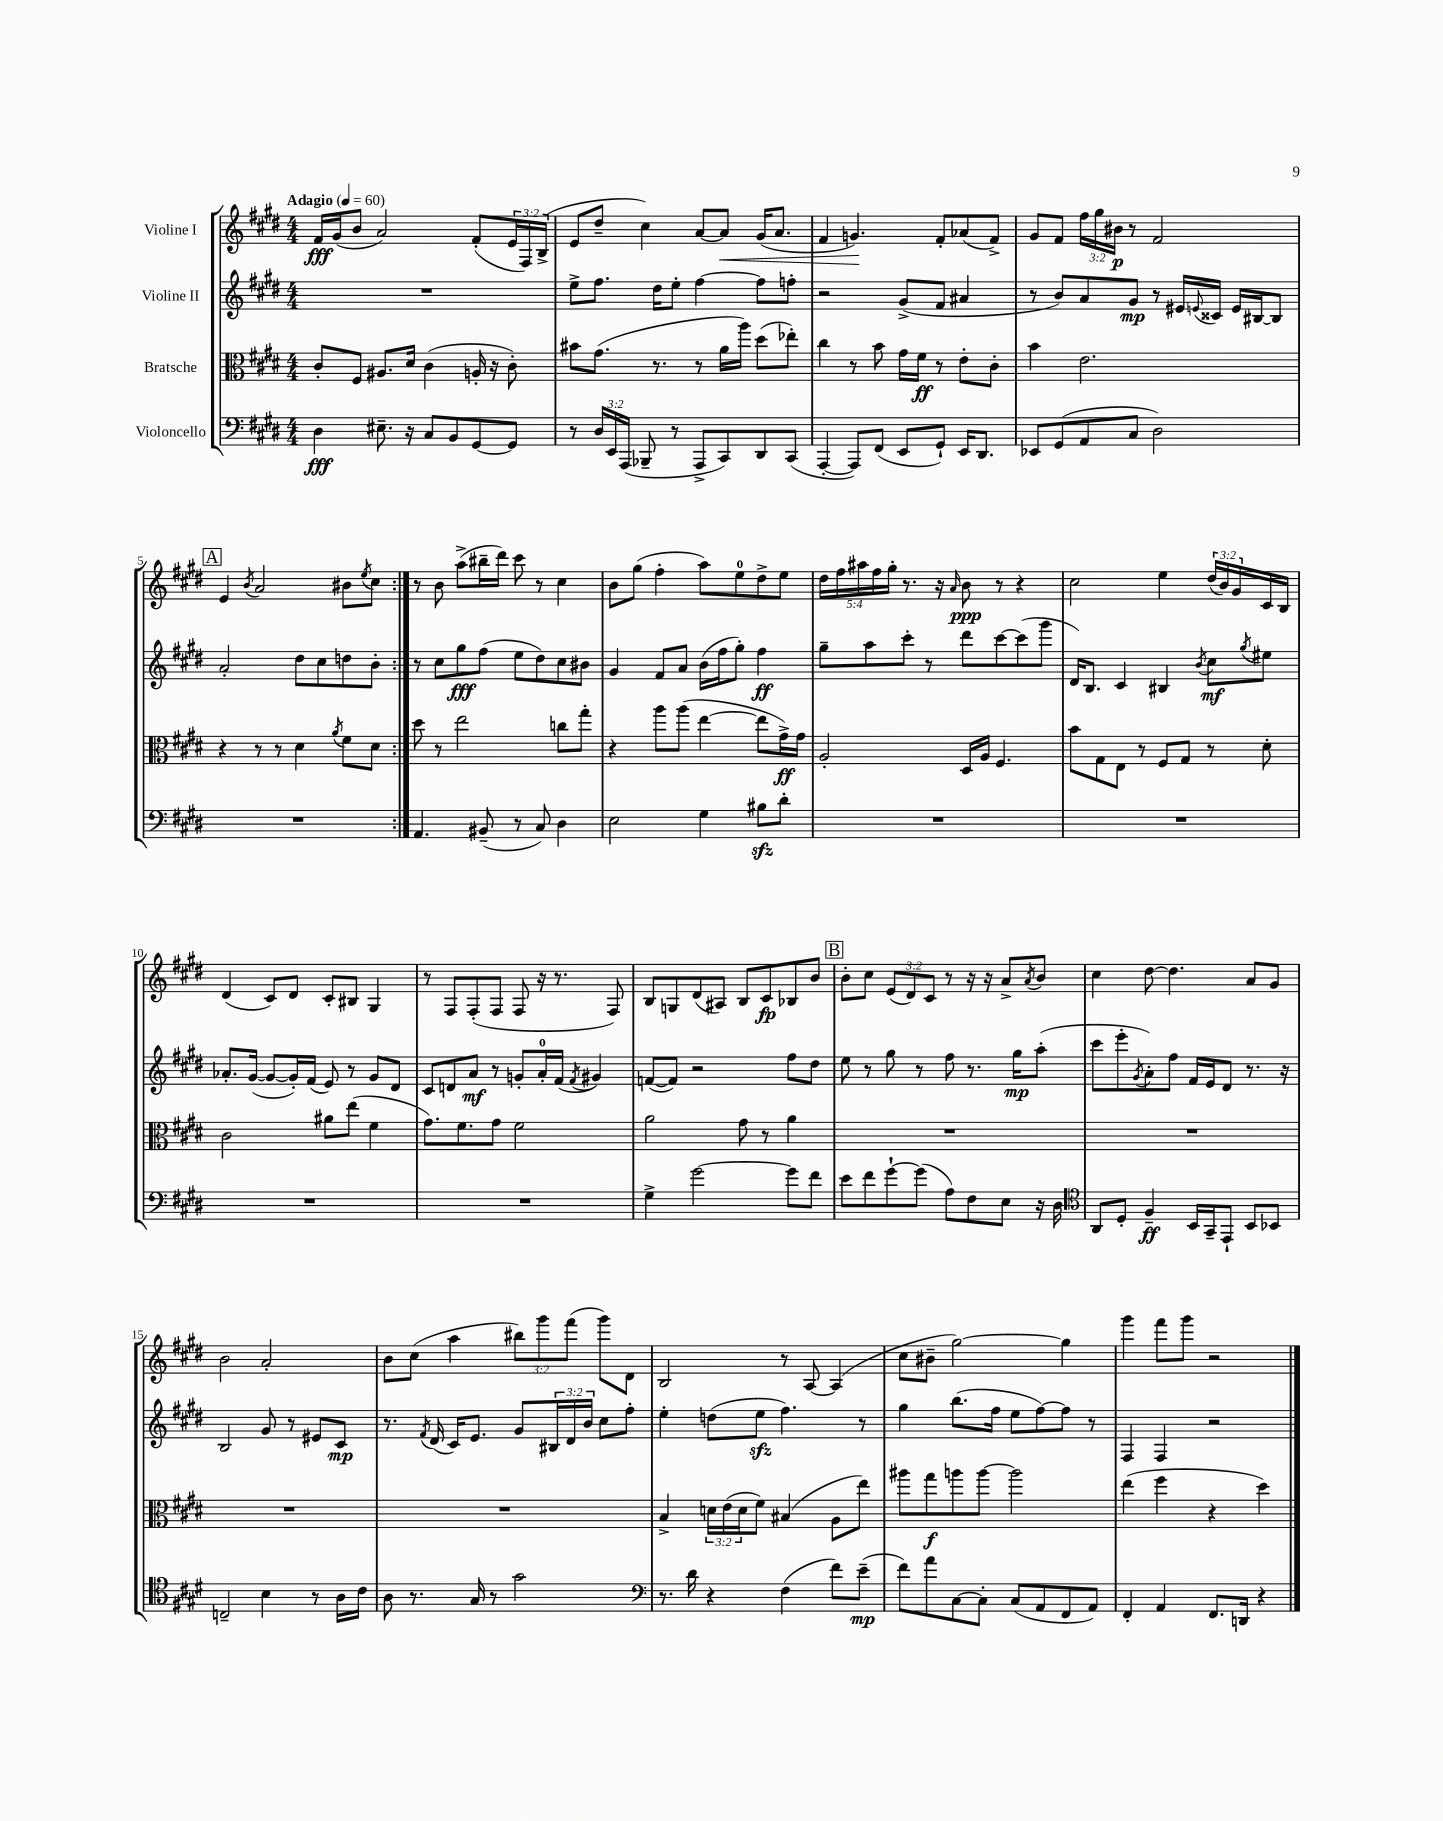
<<
\new StaffGroup <<
\new Staff = "s0" \with { instrumentName = "Violine I" } {
    \clef treble \key e \major \numericTimeSignature \time 4/4 \override Staff.TupletNumber.text = #tuplet-number::calc-fraction-text \tempo "Adagio" 4 = 60
    \repeat volta 2 { fis'16\fff gis'16( b'8 a'2) fis'8-.( \tuplet 3/2 { e'16 fis16) b16->( } |
    e'8 dis''8-- cis''4) a'8~ a'8\< gis'16( a'8. |
    fis'4 g'4.\!) fis'8-. aes'8( fis'8->) |
    gis'8 fis'8 \tuplet 3/2 { fis''16 gis''16 bis'16\p } r8 fis'2 |
    \mark \markup { \box "A" } e'4 \acciaccatura { b'8 } a'2 bis'8 \acciaccatura { e''8 } cis''8 | }
    r8 b'8 a''8->( bis''16-- dis'''16) cis'''8 r8 cis''4 |
    b'8 gis''8( fis''4-. a''8) e''8-0 dis''8-> e''8 |
    \tuplet 5/4 { dis''16 fis''16 ais''16 fis''16 gis''16-. } r8. r16 \grace { a'16 } b'8\ppp r8 r4 |
    cis''2 e''4 \tuplet 3/2 { dis''16( b'16) gis'16 } cis'16 b16 |
    dis'4( cis'8) dis'8 cis'8-. bis8 gis4 |
    r8 fis8 fis8-.( fis8 fis8 r16 r8. fis8) |
    b8 g8 dis'8( ais8) b8 cis'8\fp bes8 b'8 |
    \mark \markup { \box "B" } b'8-. cis''8 \tuplet 3/2 { e'8( dis'8) cis'8 } r8 r16 r16 a'8-> \acciaccatura { a'8 } b'8 |
    cis''4 dis''8~ dis''4. a'8 gis'8 |
    b'2 a'2-. |
    b'8 cis''8( a''4 \tuplet 3/2 { bis''8) gis'''8 fis'''8( } gis'''8) dis'8 |
    b2 r8 a8~ a4( |
    cis''8 bis'8-- gis''2~) gis''4 |
    gis'''4 fis'''8 gis'''8 r2 \bar "|." |
}
\new Staff = "s1" \with { instrumentName = "Violine II" } {
    \clef treble \key e \major \numericTimeSignature \time 4/4 \override Staff.TupletNumber.text = #tuplet-number::calc-fraction-text
    \repeat volta 2 { R1 |
    e''8-> fis''8. dis''16 e''8-. fis''4~ fis''8 f''8-. |
    r2 gis'8->( fis'8 ais'4 |
    r8 b'8) a'8 gis'8\mp r8 eis'16 \appoggiatura { e'8 } cisis'16 e'16 bis16~ bis8 |
    \mark \markup { \box "A" } a'2-. dis''8 cis''8 d''8 b'8-. | }
    r8 cis''8 gis''8\fff fis''8( e''8 dis''8) cis''8 bis'8 |
    gis'4 fis'8 a'8 b'16( fis''16 gis''8-.) fis''4\ff |
    gis''8-- a''8 cis'''8-. r8 dis'''8 cis'''8~ cis'''8( gis'''8 |
    dis'16) b8. cis'4 bis4 \acciaccatura { b'8 } cis''8\mf \acciaccatura { gis''8 } eis''8 |
    aes'8.-. gis'16~( gis'8~ gis'16-.) fis'16( e'8) r8 gis'8 dis'8 |
    cis'8 d'8 a'8\mf r8 g'8-. a'16-0-. fis'16( \acciaccatura { fis'8 } gis'4) |
    f'8~( f'8) r2 fis''8 dis''8 |
    \mark \markup { \box "B" } e''8 r8 gis''8 r8 fis''8 r8. gis''16\mp a''8-.( |
    cis'''8 e'''8-. \acciaccatura { gis'8 } a'8-.) fis''8 fis'16 e'16 dis'8 r8. r16 |
    b2 gis'8 r8 eis'8 cis'8\mp |
    r8. \acciaccatura { fis'8 } dis'16( cis'16) e'8. gis'8 \tuplet 3/2 { bis16 dis'16 b'16 } cis''8 fis''8-. |
    e''4-. d''8( e''8\sfz fis''4.) r8 |
    gis''4 b''8.( fis''16 e''8 fis''8~) fis''8 r8 |
    fis4 fis4 r2 \bar "|." |
}
\new Staff = "s2" \with { instrumentName = "Bratsche" } {
    \clef alto \key e \major \numericTimeSignature \time 4/4 \override Staff.TupletNumber.text = #tuplet-number::calc-fraction-text
    \repeat volta 2 { cis'8-. fis8 ais8. dis'16 cis'4( a16-. r16 cis'8-.) |
    bis'8 gis'8.( r8. r8 a'16 a''16) dis''8( ees''8-.) |
    cis''4 r8 b'8 gis'16 fis'16\ff r8 e'8-. cis'8-. |
    b'4 e'2. |
    \mark \markup { \box "A" } r4 r8 r8 dis'4 \acciaccatura { a'8 } fis'8 dis'8 | }
    dis''8 r8 e''2 c''8 gis''8-. |
    r4 a''8 a''8( e''4~ e''8 gis'16->\ff) gis'16 |
    a2-. dis16 a16 fis4. |
    b'8 gis8 e8 r8 fis8 gis8 r8 dis'8-. |
    cis'2 ais'8 e''8( fis'4 |
    gis'8.) fis'8. gis'8 fis'2 |
    a'2 gis'8 r8 a'4 |
    \mark \markup { \box "B" } R1 |
    R1 |
    R1 |
    R1 |
    b4-> \tuplet 3/2 { d'16 e'16( d'16 } fis'8) bis4( a8 e''8) |
    ais''8 gis''8\f a''8 a''8~ a''2 |
    e''4( fis''4 r4 dis''4) \bar "|." |
}
\new Staff = "s3" \with { instrumentName = "Violoncello" } {
    \clef bass \key e \major \numericTimeSignature \time 4/4 \override Staff.TupletNumber.text = #tuplet-number::calc-fraction-text
    \repeat volta 2 { dis4\fff eis8.-- r16 cis8 b,8 gis,8~ gis,8 |
    r8 \tuplet 3/2 { dis16 e,16 a,,16( } bes,,8-- r8 a,,8-> cis,8) dis,8 cis,8( |
    a,,4~-. a,,8) fis,8( e,8 gis,8-!) e,16 dis,8. |
    ees,8 gis,8( a,8 cis8 dis2) |
    \mark \markup { \box "A" } R1 | }
    a,4. bis,8--( r8 cis8) dis4 |
    e2 gis4 bis8\sfz dis'8-. |
    R1 |
    R1 |
    R1 |
    R1 |
    gis4-> gis'2~ gis'8 fis'8 |
    \mark \markup { \box "B" } e'8 fis'8 gis'8~-! gis'8( a8) fis8 e8 r16 dis16 |
    \clef tenor a,8 dis8-. fis4--\ff b,16 gis,16-- e,8-! b,8 bes,8 |
    c2-- b4 r8 a16 cis'16 |
    a8 r8. gis16 r8 gis'2 |
    \clef bass r8. dis'16 r4 fis4( fis'8) e'8--\mp( |
    fis'8) a'8 cis8~ cis8-. cis8( a,8 fis,8 a,8) |
    fis,4-. a,4 fis,8. d,16 r4 \bar "|." |
}
>>
>>
